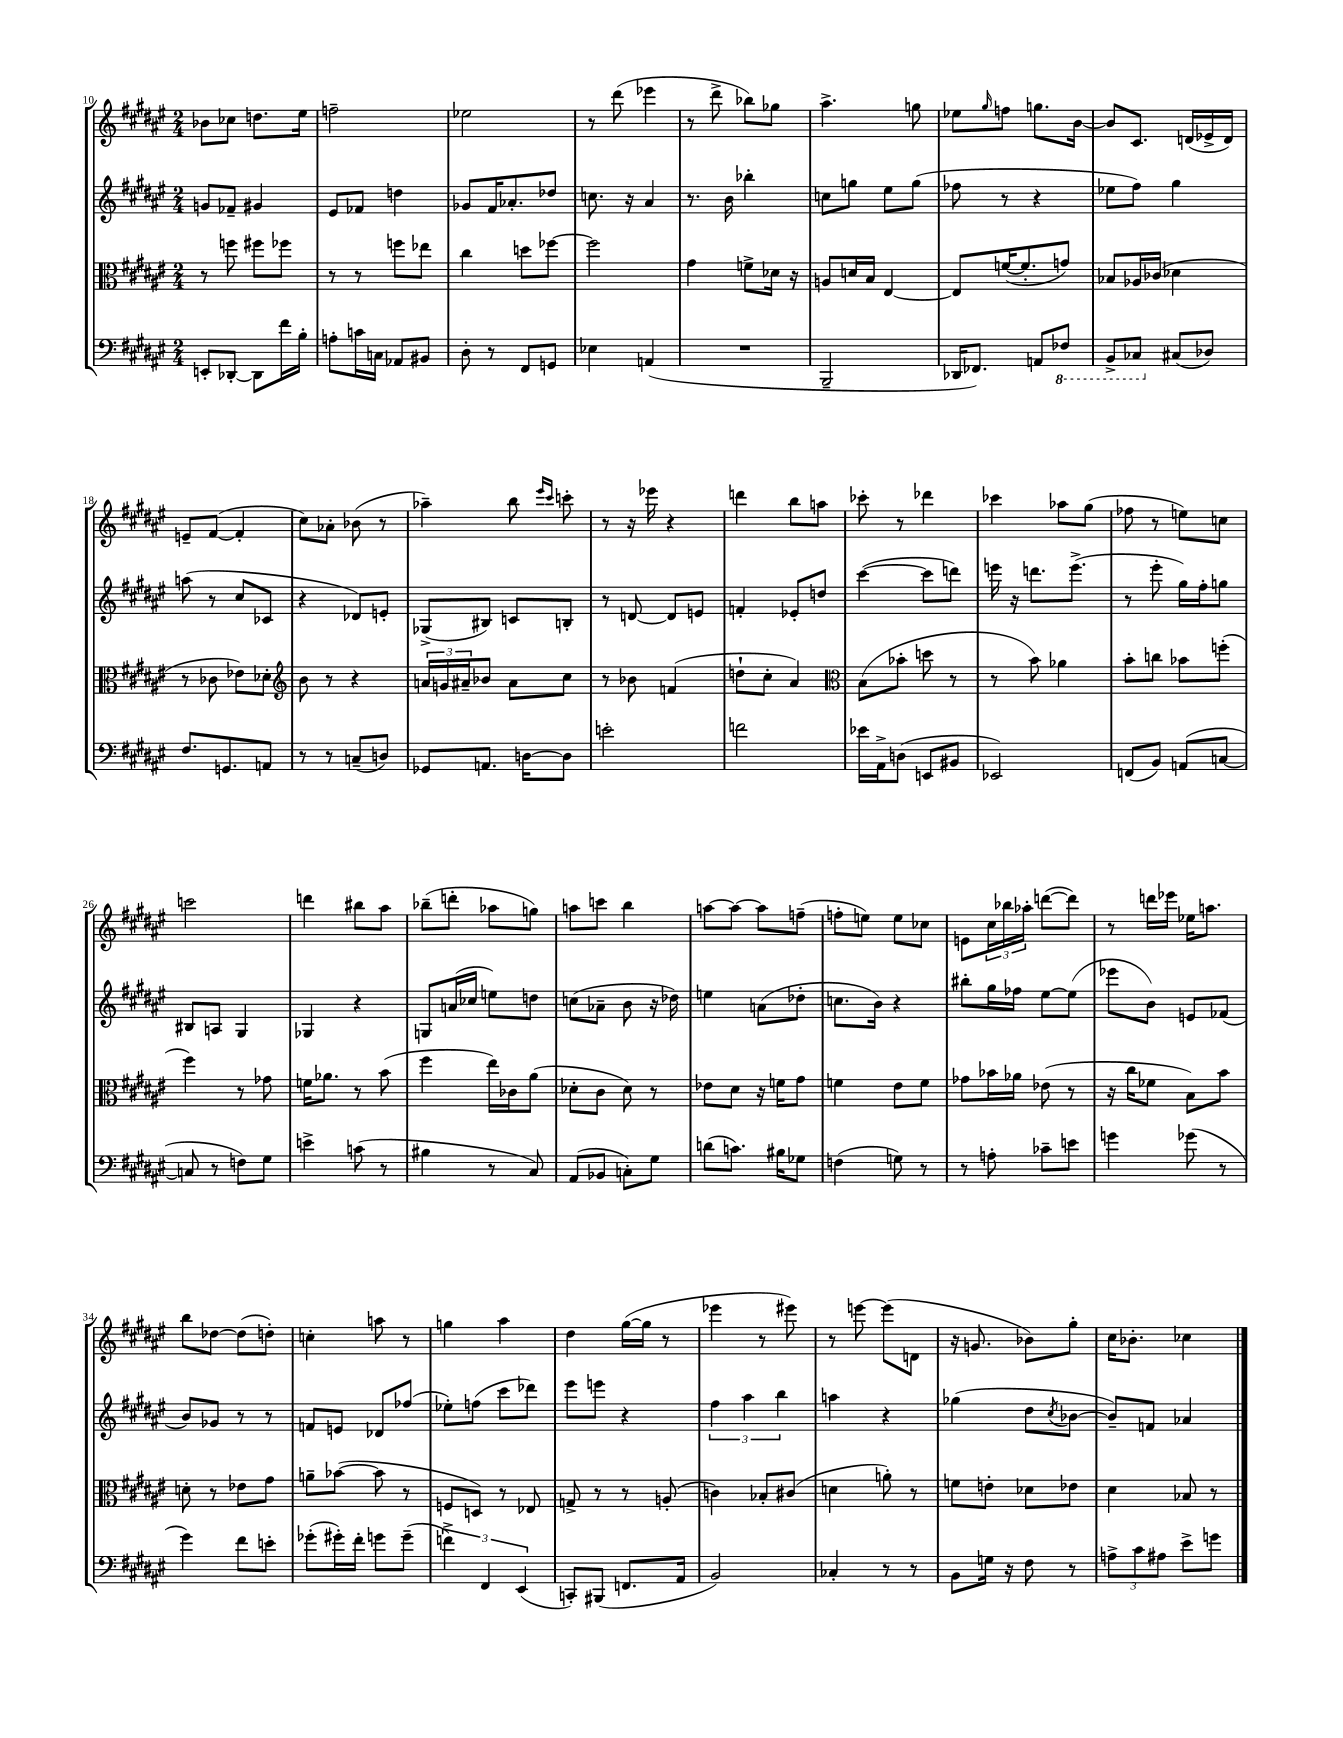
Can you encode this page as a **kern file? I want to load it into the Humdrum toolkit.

**kern	**kern	**kern	**kern
*staff4	*staff3	*staff2	*staff1
*clefF4	*clefC3	*clefG2	*clefG2
*k[f#c#g#d#a#e#]	*k[f#c#g#d#a#e#]	*k[f#c#g#d#a#e#]	*k[f#c#g#d#a#e#]
*M2/4	*M2/4	*M2/4	*M2/4
8EE'	8r	8g	8b-
[8DD-'	8ff	8f-~	8cc-
8DD-]	8ff#	4g#	8.dd
16f#	8ff-	.	.
16B'	.	.	16ee#
=	=	=	=
8A'	8r	8e#	2ff~
16c	8r	8f-	.
16C	.	.	.
8AA-	8ff	4dd	.
8BB#	8ee-	.	.
=	=	=	=
8D#'	4cc#	8g-	2ee-
8r	.	16f#	.
.	.	8.a-'	.
8FF#	8dd	.	.
8GG	[8ff-	8dd-	.
=	=	=	=
4E-	2ff-]	8.cc	8r
.	.	.	(8ddd#
.	.	16r	.
(4AA	.	4a#	4eee-
=	=	=	=
2r	4g#	8.r	8r
.	.	.	8ddd#^
.	.	16b	.
.	8f^	4bb-'	8bb-)
.	16d-	.	8gg-
.	16r	.	.
=	=	=	=
2BBB~	8A	8cc	4.aa#^
.	16d	8gg	.
.	16B	.	.
.	[4E#	8ee#	.
.	.	(8gg	8gg
=	=	=	=
16DD-	8E#]	8ff-	8ee-
8.FF-)	.	.	.
.	.	.	16qqgg#
.	([16f	8r	8ff
.	8.f']	.	.
8AA	.	4r	8.gg
8FF-	8g)	.	.
.	.	.	[16b
=	=	=	=
8BBB^	8B-	8ee-	8b]
8CC-	16A-	8ff#)	8.c#
.	(16c-	.	.
(8C#	4d-	4gg#	.
.	.	.	(16d
8D-)	.	.	16e-^
.	.	.	16d)
=	=	=	=
8.F#	8r	(8aa	8e~
.	8c-	8r	([8f#
8.GG	.	.	.
.	8e-)	8cc#	4f#']
8AA	8d-'	8c-	.
=	=	=	=
*	*clefG2	*	*
8r	8b	4r	8cc#)
8r	8r	.	8a-'
(8C~	4r	8d-)	(8b-
8D)	.	8e'	8r
=	=	=	=
8GG-	24a	(8G-^	4aa-~)
.	24g	.	.
.	24a#~	.	.
8.AA	8b-	8B#)	.
.	8a#	8c	8bb
[16D	.	.	.
.	.	.	16qqeee#
.	.	.	16qqccc#
8D]	8cc#	8B'	8ccc'
=	=	=	=
2e'	8r	8r	8r
.	8b-	[8d	16r
.	.	.	16eee-
.	(4f	8d]	4r
.	.	8e	.
=	=	=	=
2f	8dd`	4f'	4ddd
.	8cc#'	.	.
.	4a#)	8e-'	8bb
.	.	8dd	8aa
=	=	=	=
*	*clefC3	*	*
16e-	(8B	([4ccc#	8ccc-'
16AA#^	.	.	.
(8D	8b-'	.	8r
8EE	8dd	8ccc#]	4ddd-
8BB#	8r	8ddd)	.
=	=	=	=
2EE-)	8r	16eee	4ccc-
.	.	16r	.
.	8b)	8.ddd	.
.	4a-	.	8aa-
.	.	(8.eee^	.
.	.	.	(8gg#
=	=	=	=
(8FF	8b'	8r	8ff-
8BB)	8cc	8eee#'	8r
(8AA	8b-	16gg#)	8ee)
.	.	16ff#'	.
[8C	(8ff'	8gg	8cc
=	=	=	=
8C]	4ff#)	8B#	2ccc
8r	.	8A	.
8F)	8r	4G#	.
8G#	8g-	.	.
=	=	=	=
4e^	16f	4G-	4ddd
.	8.a-	.	.
(8c	8r	4r	8bb#
8r	(8b	.	8aa#
=	=	=	=
4B#	4ff#	8G	(8bb-~
.	.	(16a	8ddd'
.	.	16cc-	.
8r	16ee#)	8ee)	8aa-
.	16c-	.	.
8C#)	(8a#	8dd	8gg)
=	=	=	=
(8AA#	8d-'	(8cc	8aa
8BB-	8c#	8a-~	8ccc
8C')	8d-)	8b	4bb
8G#	8r	16r	.
.	.	16dd-)	.
=	=	=	=
(8d	8e-	4ee	[8aa
8.c)	8d#	.	8aa_
.	16r	(8a	8aa]
16B#	16f	.	.
8G-	8g#	8dd-'	(8ff~
=	=	=	=
(4F	4f	8.cc	8ff'
.	.	.	8ee)
.	.	16b)	.
8G)	8e#	4r	8ee
8r	8f	.	8cc-
=	=	=	=
8r	8g-	8bb#'	8e
8A'	16b-	16gg#	24cc#
.	.	.	24bb-
.	16a-	16ff-	.
.	.	.	24aa-'
8c-~	(8e-	[8ee#	([8ddd
8e	8r	(8ee#]	8ddd])
=	=	=	=
4g	16r	8eee-	8r
.	16cc#	.	.
.	8f-	8b)	16ddd
.	.	.	16eee-
(8g-	8B)	8e	16ee-
.	.	.	8.aa
8r	8b	(8f-	.
=	=	=	=
4g#)	8d'	8b)	8bb
.	8r	8g-	[8dd-
8f#	8e-	8r	(8dd-]
8e'	8g#	8r	8dd')
=	=	=	=
(8g-'	8a~	8f	4cc'
16g#')	([8b-	8e	.
16f#'	.	.	.
8g	8b-]	8d-	8aa
(8g~	8r	(8ff-	8r
=	=	=	=
6f^)	8F	8ee-')	4gg
.	8D)	(8ff	.
6FF#	.	.	.
.	8r	8ccc#	4aa#
(6EE#	.	.	.
.	8E-	8ddd-)	.
=	=	=	=
8CC')	8G^	8eee#	4dd#
(8BBB#	8r	8eee	.
8.FF	8r	4r	([16gg#
.	.	.	16gg#]
.	(8A'	.	8r
16AA#	.	.	.
=	=	=	=
2BB)	4c)	6ff#	4eee-
.	.	6aa#	.
.	8B-'	.	8r
.	.	6bb	.
.	(8c#	.	8eee#)
=	=	=	=
4C-'	4d	4aa	8r
.	.	.	[8eee
8r	8a')	4r	(8eee]
8r	8r	.	8d
=	=	=	=
8BB	8f	(4gg-	16r
.	.	.	8.g
16G	8e'	.	.
16r	.	.	.
8F#	8d-	8dd#	8b-)
.	.	8qcc#	.
8r	8e-	[8b-	8gg#'
=	=	=	=
12A^	4d#	8b-~])	16cc#
.	.	.	8.b-'
12c#	.	.	.
.	.	8f	.
12A#	.	.	.
8e#^	8B-	4a-	4cc-
8g	8r	.	.
==	==	==	==
*-	*-	*-	*-
